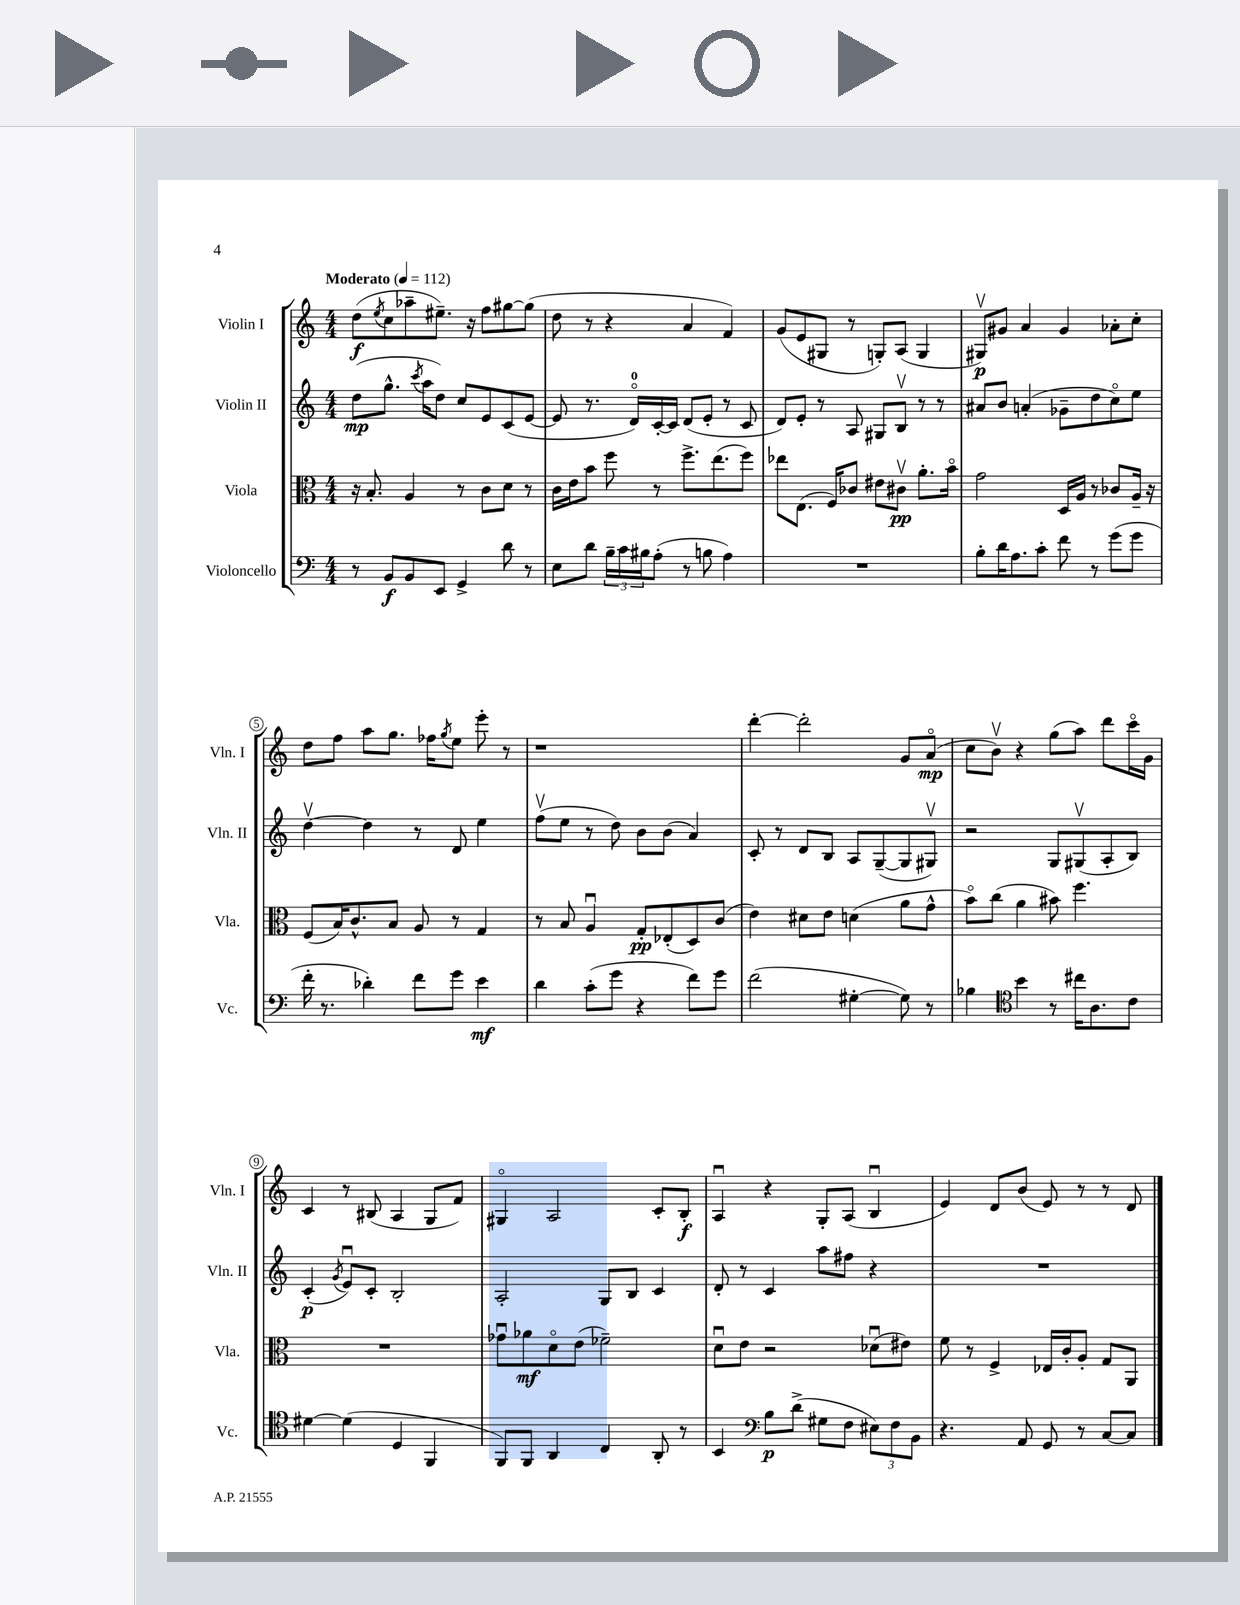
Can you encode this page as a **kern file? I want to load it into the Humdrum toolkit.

**kern	**dynam	**kern	**dynam	**kern	**dynam	**kern	**dynam
*part4	*part4	*part3	*part3	*part2	*part2	*part1	*part1
*staff4	*staff4	*staff3	*staff3	*staff2	*staff2	*staff1	*staff1
*I"Violoncello	*	*I"Viola	*	*I"Violin II	*	*I"Violin I	*
*I'Vc.	*	*I'Vla.	*	*I'Vln. II	*	*I'Vln. I	*
*clefF4	*	*clefC3	*	*clefG2	*	*clefG2	*
*k[]	*	*k[]	*	*k[]	*	*k[]	*
*M4/4	*	*M4/4	*	*M4/4	*	*M4/4	*
*MM112	*	*MM112	*	*MM112	*	*MM112	*
=1	=1	=1	=1	=1	=1	=1	=1
!	!	!	!	!	!	!LO:TX:a:B:t=Moderato	!
8r	.	16r	.	(8dd\L	mp	(8dd\L	f
.	.	8.B'/	.	.	.	.	.
.	.	.	.	.	.	8qee/	.
8BB/L	f	.	.	8.gg^^\J	.	8cc\	.
8BB/	.	4A/	.	.	.	8aa-X~\	.
.	.	.	.	8qccc/	.	.	.
.	.	.	.	16aa\KL	.	.	.
8EE/J	.	.	.	8dd\J)	.	8.ee#X~\J)	.
4GG^/	.	8r	.	8cc/L	.	.	.
.	.	.	.	.	.	16r	.
.	.	8c\L	.	8e/	.	8ff\L	.
8d\	.	8d\J	.	(8c/	.	[8gg#X\	.
8r	.	8r	.	[8e/J	.	(8gg#\J]	.
=2	=2	=2	=2	=2	=2	=2	=2
8E\L	.	16c\LL	.	8e/]	.	8dd\	.
.	.	16e\J	.	.	.	.	.
8d\J	.	8b\J	.	8.r	.	8r	.
24B~\LL	.	8ff\	.	.	.	4r	.
24c\	.	.	.	.	.	.	.
.	.	.	.	16d/LL)	.	.	.
24B#X\J	.	.	.	.	.	.	.
(8A'\J	.	8r	.	[16c'/	.	.	.
.	.	.	.	16c/JJ]	.	.	.
8r	.	8.ff^\L	.	(8d/L	.	4a/	.
8Bn\	.	.	.	8e'/J	.	.	.
.	.	(8.ee\	.	.	.	.	.
4A\)	.	.	.	8r	.	4f/)	.
.	.	8ff\J)	.	8c/	.	.	.
=3	=3	=3	=3	=3	=3	=3	=3
1r	.	8ee-X\L	.	8d/L)	.	(8g/L	.
.	.	(8.E\J	.	8e'/J	.	8e/	.
.	.	.	.	8r	.	8G#X/J	.
.	.	16F/KL)	.	.	.	.	.
.	.	8c-X/J	.	8A/	.	8r	.
.	.	8e#X\L	.	8G#X/L	.	8Gn'/L)	.
.	.	8c#Xv\J	pp	8Bv/J	.	(8A/J	.
.	.	8.a'\L	.	8r	.	4G/	.
.	.	.	.	8r	.	.	.
.	.	16b\Jk	.	.	.	.	.
=4	=4	=4	=4	=4	=4	=4	=4
8B'\L	.	2g\	.	8a#X/L	.	8G#Xv/L)	p
16d\K	.	.	.	8b/J	.	8g#X/J	.
8.A\	.	.	.	.	.	.	.
.	.	.	.	(4an'/	.	4a/	.
8c'\J	.	.	.	.	.	.	.
8f\	.	16D/LL	.	8g-X~\L	.	4g#/	.
.	.	16A/JJ	.	.	.	.	.
8r	.	8r	.	8dd\	.	.	.
(8g\L	.	8c-X/L	.	8cc\)	.	8a-X'\L	.
8g\J	.	16A~/Jk	.	8ee\J	.	8cc'\J	.
.	.	16r	.	.	.	.	.
!!LO:LB:g=z
=5	=5	=5	=5	=5	=5	=5	=5
16f'\	.	(8F/L	.	[4ddv\	.	8dd\L	.
8.r	.	.	.	.	.	.	.
.	.	16B/K)	.	.	.	8ff\J	.
.	.	8.c^^/	.	.	.	.	.
4d-X'\)	.	.	.	4dd\]	.	8aa\L	.
.	.	8B/J	.	.	.	8.gg\J	.
8f\L	.	8A/	.	8r	.	.	.
.	.	.	.	.	.	16ff-X\KL	.
.	.	.	.	.	.	8qgg/	.
8g\J	.	8r	.	8d/	.	8ee\J	.
4e\	mf	4G/	.	4ee\	.	8eee'\	.
.	.	.	.	.	.	8r	.
=6	=6	=6	=6	=6	=6	=6	=6
4d\	.	8r	.	(8ffv\L	.	1r	.
.	.	8B/	.	8ee\J	.	.	.
(8c'\L	.	4Au/	.	8r	.	.	.
8g\J	.	.	.	8dd\)	.	.	.
4r	.	8G'/L	pp	8b\L	.	.	.
.	.	(8E-X'/	.	(8b\J	.	.	.
8f\L)	.	8D/)	.	4a/)	.	.	.
8g\J	.	(8c/J	.	.	.	.	.
=7	=7	=7	=7	=7	=7	=7	=7
(2f\	.	4e\)	.	8c'/	.	[4ddd'\	.
.	.	.	.	8r	.	.	.
.	.	8d#X\L	.	8d/L	.	2ddd'\]	.
.	.	8e\J	.	8B/J	.	.	.
[4G#X'\	.	(4dn\	.	8A/L	.	.	.
.	.	.	.	([8G~/	.	.	.
8G#\])	.	8a\L	.	8G/]	.	8g/L	.
8r	.	8g^^\J	.	8G#Xv/J)	.	(8a/J	mp
=8	=8	=8	=8	=8	=8	=8	=8
4B-X\	.	8b\L)	.	2r	.	8cc\L	.
.	.	(8cc\J	.	.	.	8bv\J)	.
*clefC4	*	*	*	*	*	*	*
4b\	.	4a\	.	.	.	4r	.
8r	.	8b#X\)	.	8G/L	.	(8gg\L	.
16cc#X\KL	.	4.ff\	.	(8G#Xv/	.	8aa\J)	.
8.A\	.	.	.	.	.	.	.
.	.	.	.	8A'/	.	8ddd\L	.
8c\J	.	.	.	8B/J)	.	16ccc\L	.
.	.	.	.	.	.	16g\JJ	.
!!LO:LB:g=z
=9	=9	=9	=9	=9	=9	=9	=9
[4d#X\	.	1r	.	(4c'/	p	4c/	.
.	.	.	.	8qg/	.	.	.
(4d#\]	.	.	.	8eu/L)	.	8r	.
.	.	.	.	8c'/J	.	(8B#X/	.
4D/	.	.	.	2B'/	.	4A/	.
4FF/	.	.	.	.	.	8G/L	.
.	.	.	.	.	.	8f/J)	.
=10	=10	=10	=10	=10	=10	=10	=10
8FF/L)	.	8g-Xu\L	.	2A'/	.	4G#X/	.
8FF/J	.	8a-X\	mf	.	.	.	.
4AA/	.	8d\	.	.	.	2A/	.
.	.	(8e\J	.	.	.	.	.
4C/	.	2f-X~\)	.	8G/L	.	.	.
.	.	.	.	8B/J	.	.	.
8AA'/	.	.	.	4c/	.	8c'/L	.
8r	.	.	.	.	.	8B'/J	f
=11	=11	=11	=11	=11	=11	=11	=11
4BB/	.	8du\L	.	8d'/	.	4Au/	.
.	.	8e\J	.	8r	.	.	.
*clefF4	*	*	*	*	*	*	*
8B\L	p	2r	.	4c/	.	4r	.
(8d^\J	.	.	.	.	.	.	.
8G#X\L	.	.	.	8aa\L	.	8G'/L	.
8F\J	.	.	.	8ff#X\J	.	(8A/J	.
12E#X\L)	.	(8d-Xu\L	.	4r	.	4Bu/	.
12F\	.	.	.	.	.	.	.
.	.	8e#X\J)	.	.	.	.	.
12BB\J	.	.	.	.	.	.	.
=12	=12	=12	=12	=12	=12	=12	=12
4.r	.	8f\	.	1r	.	4e/)	.
.	.	8r	.	.	.	.	.
.	.	4F^/	.	.	.	8d/L	.
8AA/	.	.	.	.	.	(8b/J	.
8GG/	.	16E-X/LL	.	.	.	8e/)	.
.	.	16c'/J	.	.	.	.	.
8r	.	8A'/J	.	.	.	8r	.
[8C/L	.	8G/L	.	.	.	8r	.
8C/J]	.	8AA/J	.	.	.	8d/	.
==	==	==	==	==	==	==	==
*-	*-	*-	*-	*-	*-	*-	*-
